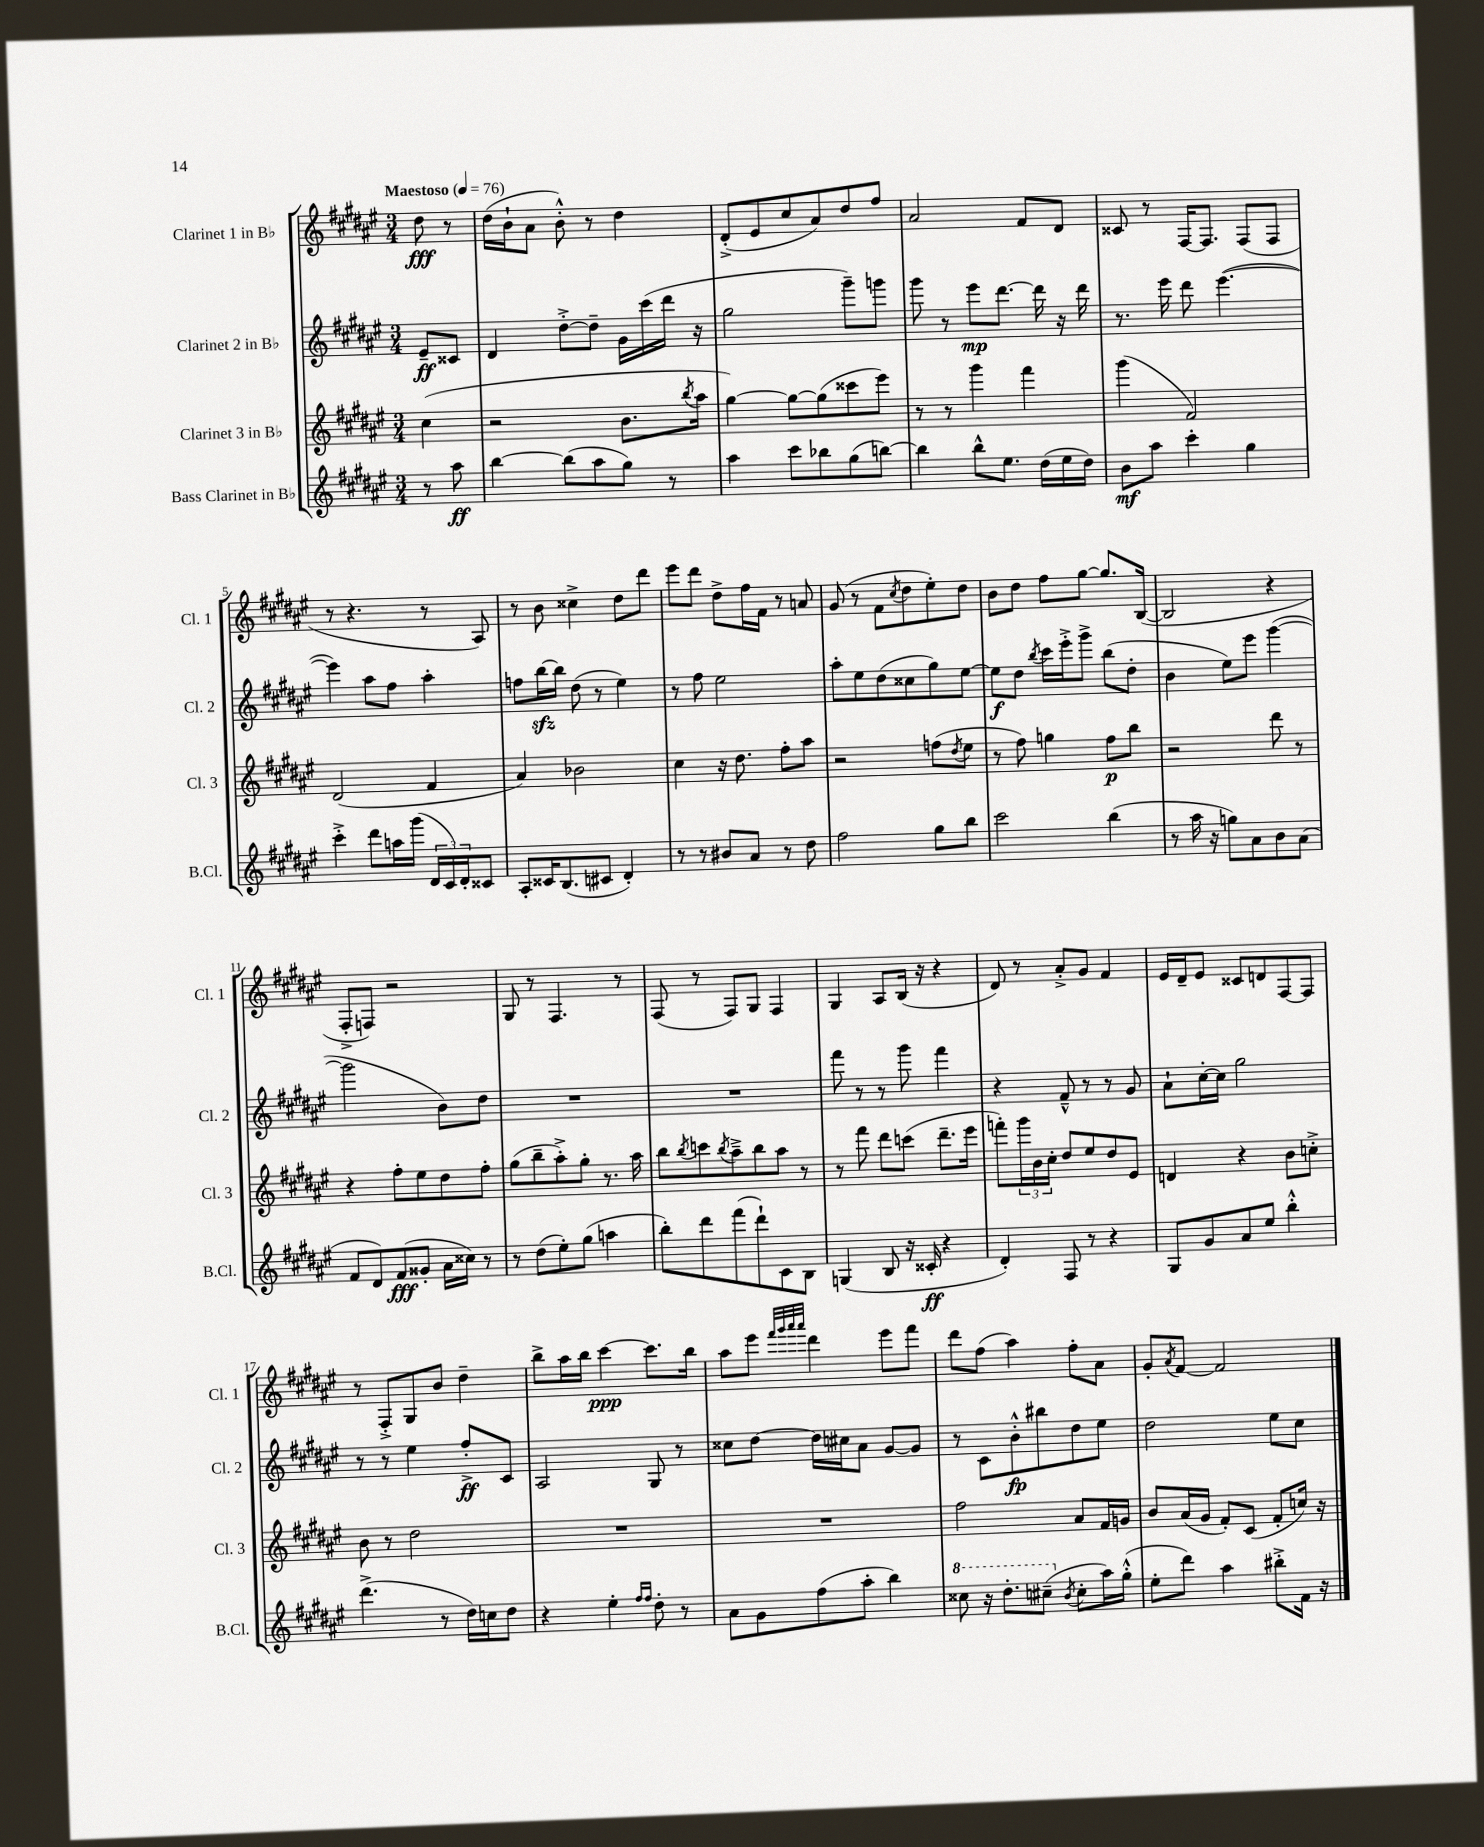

**kern	**kern	**kern	**kern
*staff4	*staff3	*staff2	*staff1
*clefG2	*clefG2	*clefG2	*clefG2
*k[f#c#g#d#a#e#]	*k[f#c#g#d#a#e#]	*k[f#c#g#d#a#e#]	*k[f#c#g#d#a#e#]
*M3/4	*M3/4	*M3/4	*M3/4
*MM76	*MM76	*MM76	*MM76
8r	(4cc#	8e#~	8dd#
8aa#	.	8c##	8r
=	=	=	=
[4bb	2r	4d#	(16dd#
.	.	.	16b`
.	.	.	8a#
(8bb]	.	[8dd#'^	8b'^^)
8aa#	.	8dd#~]	8r
8gg#)	8.b	16g#	4dd#
.	.	(16ccc#	.
8r	.	16ddd#	.
.	8qbb	.	.
.	16aa#	16r	.
=	=	=	=
4aa#	[4gg#)	2gg#	(8d#'^
.	.	.	8e#
8ccc#	8gg#_	.	8cc#
8bb-	(8gg#]	.	8a#)
(8gg#	8ccc##	8ggg#~)	8dd#
[8bb)	8eee#)	8ggg	8ff#
=	=	=	=
4bb]	8r	8ggg#	2a#
.	8r	8r	.
8bb^^	4ggg#	8eee#	.
8.ee#	.	[8.ddd#	.
.	4fff#	.	8f#
(16dd#	.	16ddd#]	.
16ee#	.	16r	8d#
16dd#)	.	16ddd#	.
=	=	=	=
8b	(4ggg#	8.r	8c##
8aa#	.	.	8r
.	.	16eee#	.
4ccc#'	2f#)	8ddd#	[16F#
.	.	.	8.F#]
.	.	([4.eee#	.
4gg#	.	.	(8F#
.	.	.	8F#
=	=	=	=
4ccc#'^	(2d#	4eee#])	8r
.	.	.	4.r
8ddd#	.	8aa#	.
16aa	.	8ff#	.
(16ggg#	.	.	.
24d#	4f#	4aa#'	8r
24c#)	.	.	.
24d#'	.	.	.
8c##	.	.	8A#)
=	=	=	=
8A#'	4a#)	8ff	8r
16c##	.	[16bb	8b
(8.B	.	16bb]	.
.	2b-	(8dd#	4cc##^
8c#	.	8r	.
4d#')	.	4ee#)	8dd#
.	.	.	8ddd#
=	=	=	=
8r	4cc#	8r	8eee#
8r	.	8ff#	8ddd#
8b#	16r	2ee#	8dd#^
.	8.dd#	.	.
8a#	.	.	16ff#
.	.	.	16f#
8r	8ff#'	.	8r
8dd#	8aa#	.	8a
=	=	=	=
2ff#	2r	8aa#'	(8g#
.	.	8ee#	8r
.	.	(8dd#	8f#
.	.	.	8qcc#
.	.	8cc##	8dd#
8gg#	(8ff	8gg#)	8ee#')
.	8qdd#	.	.
8bb	8ee#	[8ee#	8dd#
=	=	=	=
2ccc#	8r	8ee#]	8b
.	8ff#)	8dd#	8dd#
.	.	8qbb	.
.	4gg	16ccc#	8ff#
.	.	16eee#'^	.
.	.	8ggg#^	[8gg#
(4bb	8ff#	(8bb	8.gg#]
.	8bb	8dd#'	.
.	.	.	([16B
=	=	=	=
8r	2r	4b	2B]
16aa#	.	.	.
16r	.	.	.
8gg)	.	8ee#)	.
8a#	.	8eee#	.
8b	8ddd#	([4ggg#	4r
(8a#	8r	.	.
=	=	=	=
8f#	4r	2ggg#]	8F#'^
8d#)	.	.	8F)
(8f#	8ff#'	.	2r
8g##'	8ee#	.	.
16a#	8dd#	8b)	.
16cc##)	.	.	.
8r	8ff#'	8dd#	.
=	=	=	=
8r	(8gg#	2.r	8G#
(8dd#	8bb~	.	8r
8ee#')	8aa#'^)	.	4.F#
(8gg#	8gg#'	.	.
4aa	8.r	.	.
.	.	.	8r
.	16aa#	.	.
=	=	=	=
8bb')	8bb	2.r	(8F#
.	8qbb	.	.
8ddd#	8ccc	.	8r
.	8qbb	.	.
(8fff#	8aa#~^	.	8F#)
8ddd#`)	8bb	.	8G#
8c#	8aa#	.	4F#
8B	8r	.	.
=	=	=	=
(4G	8r	8fff#	4G#
.	8fff#	8r	.
8B	8ddd#	8r	8A#
16r	(8ccc	8ggg#	(16B
16c##'	.	.	16r
4r	8.ddd#~	4fff#	4r
.	16eee#	.	.
=	=	=	=
4d#')	8fff')	4r	8d#)
.	24ggg#	.	8r
.	24b	.	.
.	24cc#'	.	.
8F#	8dd#	8f#~^^	8a#'^
8r	8ee#	8r	8g#
4r	8dd#	8r	4f#
.	8e#	8g#	.
=	=	=	=
8G#	4d	8a#`	16e#
.	.	.	16d#~
8g#	.	[16cc#'	8e#
.	.	16cc#]	.
8a#	4r	2gg#	8c##
8ee#	.	.	8d
4bb'^^	8b	.	[8F#
.	8cc'^	.	8F#]
=	=	=	=
(4.ddd#^	8b	8r	8r
.	8r	8r	8F#'^
.	2dd#	4ee#	8G#
8r	.	.	8b
16dd#)	.	8ff#'^	4dd#~
16cc	.	.	.
8dd#	.	8c#	.
=	=	=	=
4r	2.r	2A#	8bb^
.	.	.	16aa#
.	.	.	16bb
4ee#'	.	.	[4ccc#
16qqff#	.	.	.
16qqff#	.	.	.
8dd#'	.	8G#	8.ccc#]
8r	.	8r	.
.	.	.	16bb
=	=	=	=
8a#	2.r	8cc##	8aa#
8g#	.	[8dd#	8eee#
.	.	.	32qqfff#
.	.	.	32qqggg#
.	.	.	32qqaaa#
.	.	.	32qqaaa#
(8ff#	.	16dd#]	4ddd#
.	.	16cc#	.
8aa#'	.	8a#	.
4bb)	.	[8g#	8eee#
.	.	8g#]	8fff#
=	=	=	=
8ccc##	2ff#	8r	8ddd#
16r	.	8c#	(8ff#
8.ddd#'	.	.	.
.	.	8b'^^	4aa#)
(8ccc#~	.	8bb#	.
8qb	.	.	.
8cc#'	8a#	8dd#	8ff#'
16aa#)	16f#	8ee#	8a#
(16gg#'^^	16g	.	.
=	=	=	=
8ee#'	8b	2dd#	8g#'
.	.	.	8qa#
8ddd#)	(16a#	.	[8f#
.	16g#	.	.
4aa#	8f#')	.	2f#]
.	(8c#	.	.
8bb#'^	8f#'	8ee#	.
16f#	16cc)	8cc#	.
16r	16r	.	.
==	==	==	==
*-	*-	*-	*-
